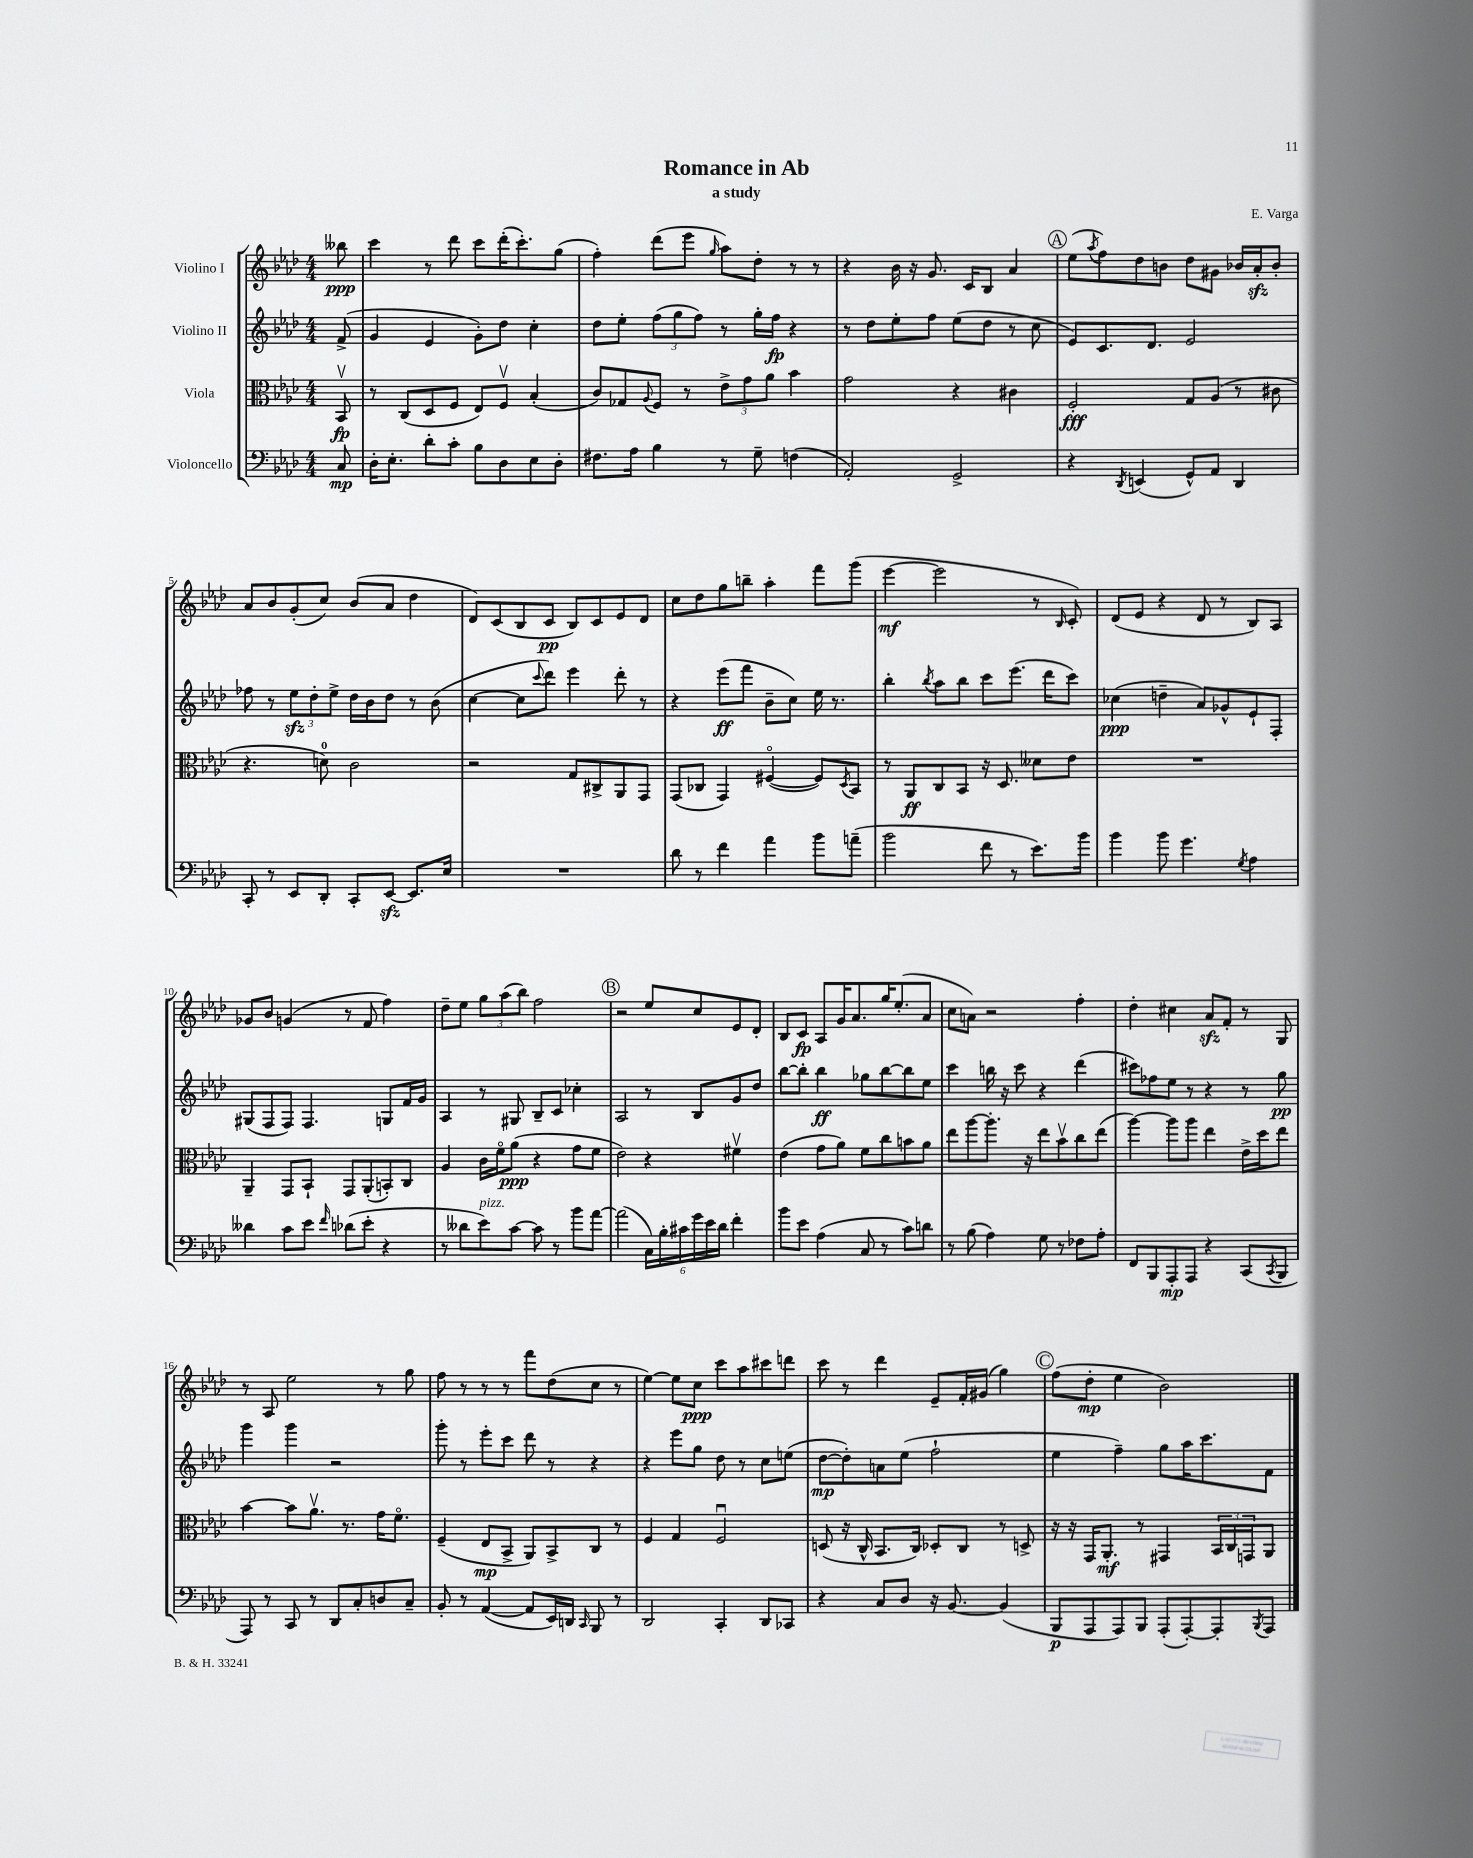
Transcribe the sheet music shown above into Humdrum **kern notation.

**kern	**dynam	**kern	**dynam	**kern	**dynam	**kern	**dynam
*part4	*part4	*part3	*part3	*part2	*part2	*part1	*part1
*staff4	*staff4	*staff3	*staff3	*staff2	*staff2	*staff1	*staff1
*I"Violoncello	*	*I"Viola	*	*I"Violino II	*	*I"Violino I	*
*clefF4	*	*clefC3	*	*clefG2	*	*clefG2	*
*k[b-e-a-d-]	*	*k[b-e-a-d-]	*	*k[b-e-a-d-]	*	*k[b-e-a-d-]	*
*M4/4	*	*M4/4	*	*M4/4	*	*M4/4	*
=	=	=	=	=	=	=	=
8C/	mp	8BB-v/	fp	(8f^/	.	8bb--X\	ppp
=1	=1	=1	=1	=1	=1	=1	=1
16D-'\KL	.	8r	.	4g/	.	4ccc\	.
8.E-'\J	.	.	.	.	.	.	.
.	.	(8C/L	.	.	.	.	.
8d-'\L	.	8D-/	.	4e-/	.	8r	.
8c'\J	.	8F/J	.	.	.	8ddd-\	.
8B-\L	.	8E-/L)	.	8g'\L)	.	8ccc\L	.
8D-\	.	8Fv/J	.	8dd-\J	.	(16ddd-'\K	.
.	.	.	.	.	.	8.ccc'\)	.
8E-\	.	(4B-'/	.	4cc'\	.	.	.
8D-'\J	.	.	.	.	.	(8gg\J	.
=2	=2	=2	=2	=2	=2	=2	=2
8.F#X\L	.	8c/L)	.	8dd-\L	.	4ff'\)	.
.	.	8G-X/	.	8ee-'\J	.	.	.
16A-\Jk	.	.	.	.	.	.	.
.	.	8qqA-/	.	.	.	.	.
4B-\	.	8F/J	.	(12ff\L	.	(8ddd-\L	.
.	.	.	.	12gg\	.	.	.
.	.	8r	.	.	.	8eee-\J	.
.	.	.	.	12ff\J)	.	.	.
.	.	.	.	.	.	16qqgg/	.
8r	.	12e-^\L	.	8r	.	8aa-\L)	.
.	.	12g\	.	.	.	.	.
8G~\	.	.	.	16gg'\LL	.	8dd-'\J	.
.	.	12a-\J	.	.	.	.	.
.	.	.	.	16ff\JJ	fp	.	.
(4Fn\	.	4b-\	.	4r	.	8r	.
.	.	.	.	.	.	8r	.
=3	=3	=3	=3	=3	=3	=3	=3
2AA-'/)	.	2g\	.	8r	.	4r	.
.	.	.	.	8dd-\L	.	.	.
.	.	.	.	8ee-'\	.	16b-\	.
.	.	.	.	.	.	16r	.
.	.	.	.	8ff\J	.	8.g/	.
2GG^/	.	4r	.	(8ee-\L	.	.	.
.	.	.	.	.	.	16c/KL	.
.	.	.	.	8dd-\J	.	8B-/J	.
.	.	4c#X\	.	8r	.	4a-/	.
.	.	.	.	8cc\	.	.	.
!!LO:REH:place=s1:t=A
=4	=4	=4	=4	=4	=4	=4	=4
4r	.	2F'/	fff	8e-/L)	.	(8ee-\L	.
.	.	.	.	.	.	8qaa-/	.
.	.	.	.	8.c/	.	8ff\)	.
8qDD-/	.	.	.	.	.	.	.
(4EEn/	.	.	.	.	.	8dd-\	.
.	.	.	.	8.d-/J	.	.	.
.	.	.	.	.	.	8bn\J	.
8GG^^/L)	.	8G/L	.	2e-/	.	8dd-\L	.
8AA-/J	.	(8A-/J	.	.	.	8g#X\J	.
4DD-/	.	8r	.	.	.	16b-X/LL	.
.	.	.	.	.	.	16a-zz'/J	.
.	.	8c#X\	.	.	.	8b-'/J	.
!!LO:LB:g=z
=5	=5	=5	=5	=5	=5	=5	=5
8CC'/	.	4.r	.	8ff-X\	.	8a-/L	.
8r	.	.	.	8r	.	8b-/	.
8EE-/L	.	.	.	12ee-zz\L	.	(8g'/	.
.	.	.	.	12dd-'\	.	.	.
8DD-'/J	.	8dn\)	.	.	.	8cc/J)	.
.	.	.	.	12ee-^\J	.	.	.
8CC'/L	.	2c\	.	16dd-\LL	.	(8b-/L	.
.	.	.	.	16b-\J	.	.	.
[8EE-zz/J	.	.	.	8dd-\J	.	8a-/J	.
8.EE-/L]	.	.	.	8r	.	4dd-\	.
.	.	.	.	(8b-\	.	.	.
16E-/Jk	.	.	.	.	.	.	.
=6	=6	=6	=6	=6	=6	=6	=6
1r	.	2r	.	[4cc\	.	8d-/L)	.
.	.	.	.	.	.	(8c/	.
.	.	.	.	8cc\L]	.	8B-/	.
.	.	.	.	8qqccc/	.	.	.
.	.	.	.	8ddd-\J)	.	8c/J	pp
.	.	8G/L	.	4eee-\	.	8B-/L)	.
.	.	8C#X^/	.	.	.	8c/	.
.	.	8AA-/	.	8ddd-'\	.	8e-/	.
.	.	8GG/J	.	8r	.	8d-/J	.
=7	=7	=7	=7	=7	=7	=7	=7
8d-\	.	(8GG/L	.	4r	.	8cc\L	.
8r	.	8C-X/J	.	.	.	8dd-\	.
4f\	.	4GG/)	.	(8eee-\L	ff	8gg\	.
.	.	.	.	8fff\J	.	8bbn~\J	.
4a-\	.	([4F#X/	.	8b-~\L	.	4aa-'\	.
.	.	.	.	8cc\J)	.	.	.
8b-\L	.	8F#/L])	.	16ee-\	.	8fff\L	.
.	.	.	.	8.r	.	.	.
.	.	8qD-/	.	.	.	.	.
(8an~\J	.	8BB-/J	.	.	.	(8ggg\J	.
=8	=8	=8	=8	=8	=8	=8	=8
2b-\	.	8r	.	4bb-'\	.	[4eee-\	mf
.	.	8AA-/L	ff	.	.	.	.
.	.	.	.	8qbb-/	.	.	.
.	.	8C/	.	8aa-\L	.	2eee-\]	.
.	.	8BB-/J	.	8bb-\J	.	.	.
8f\	.	16r	.	8ccc\L	.	.	.
.	.	8.D-/	.	.	.	.	.
8r	.	.	.	(8.eee-\J	.	.	.
8.e-\L)	.	8d--X\L	.	.	.	8r	.
.	.	.	.	16ddd-\KL	.	.	.
.	.	.	.	.	.	16qqB-/	.
.	.	8e-\J	.	8ccc\J)	.	8c'/)	.
16b-\Jk	.	.	.	.	.	.	.
=9	=9	=9	=9	=9	=9	=9	=9
4b-\	.	1r	.	(4cc-X\	ppp	(8d-/L	.
.	.	.	.	.	.	8e-/J	.
8b-\	.	.	.	4ddn~\	.	4r	.
4.g\	.	.	.	.	.	.	.
.	.	.	.	8a-/L)	.	8d-/	.
.	.	.	.	8g-X^^/	.	8r	.
8qG/	.	.	.	.	.	.	.
4A-\	.	.	.	8e-`/	.	8B-/L)	.
.	.	.	.	8F'/J	.	8A-/J	.
!!LO:LB:g=z
=10	=10	=10	=10	=10	=10	=10	=10
4d--X\	.	4AA-~/	.	(8G#X/L	.	8g-X/L	.
.	.	.	.	8F/	.	8b-/J	.
8c\L	.	8GG/L	.	8F/J)	.	(4gn/	.
8e-\J	.	8BB-`/J	.	4.F/	.	.	.
16qqf/	.	.	.	.	.	.	.
(8d-X\L	.	8GG/L	.	.	.	8r	.
8e-'\J	.	(8AA-'/	.	.	.	8f/	.
4r	.	8BBn'/)	.	8Gn/L	.	4ff\)	.
.	.	8C/J	.	16f/L	.	.	.
.	.	.	.	16g/JJ	.	.	.
=11	=11	=11	=11	=11	=11	=11	=11
8r	.	4A-/	.	4A-/	.	8dd-~\L	.
8d--X\L	.	.	.	.	.	8ee-\J	.
!LO:TX:a:i:t=pizz.	!	!	!	!	!	!	!
8e-\)	.	16c\LL	.	8r	.	12gg\L	.
.	.	16f\J	.	.	.	.	.
.	.	.	.	.	.	(12aa-\	.
[8c\J	.	(8a-\J	ppp	8G#X/	.	.	.
.	.	.	.	.	.	12bb-\J)	.
8c\]	.	4r	.	8B-~/L	.	2ff\	.
8r	.	.	.	8c/J	.	.	.
8b-\L	.	8g\L	.	4cc-X'\	.	.	.
[8a-\J	.	8f\J	.	.	.	.	.
!!LO:REH:place=s1:t=B
=12	=12	=12	=12	=12	=12	=12	=12
(2a-\]	.	2e-\)	.	2A-/	.	2r	.
24C\LL)	.	4r	.	8r	.	8ee-/L	.
24B-'\	.	.	.	.	.	.	.
24c#X\	.	.	.	.	.	.	.
24g\	.	.	.	8B-/L	.	8cc/	.
24e-\	.	.	.	.	.	.	.
24d-\JJ	.	.	.	.	.	.	.
4f'\	.	4f#Xv\	.	8g/	.	8e-/	.
.	.	.	.	8dd-/J	.	8d-'/J	.
=13	=13	=13	=13	=13	=13	=13	=13
8b-\L	.	(4e-\	.	[8bb-\L	.	8B-/L	.
8e-\J	.	.	.	8bb-'\J]	.	8c/J	fp
(4A-\	.	8g\L	.	4bb-\	ff	8A-/L	.
.	.	8a-\J)	.	.	.	16g/K	.
.	.	.	.	.	.	8.a-/	.
8C/	.	8f\L	.	8gg-X\L	.	.	.
8r	.	8cc\	.	[8bb-\	.	16gg/K	.
.	.	.	.	.	.	(8.ee-'/	.
8c\L)	.	8bn\	.	8bb-\]	.	.	.
8dn\J	.	8a-\J	.	8ee-\J	.	8a-/J	.
=14	=14	=14	=14	=14	=14	=14	=14
8r	.	8ee-\L	.	4ccc\	.	8cc\L	.
(8B-\	.	[8aa-\	.	.	.	8an\J)	.
4A-\)	.	8.aa-'\J]	.	16bbn\	.	2r	.
.	.	.	.	16r	.	.	.
.	.	.	.	8ccc\	.	.	.
.	.	16r	.	.	.	.	.
8G\	.	8ee-\L	.	4r	.	.	.
8r	.	8b-v\	.	.	.	.	.
8F-X\L	.	8cc\	.	(4ddd-\	.	4ff'\	.
8A-'\J	.	(8ee-\J	.	.	.	.	.
=15	=15	=15	=15	=15	=15	=15	=15
8FF/L	.	[4aa-\)	.	8ccc#X\L)	.	4dd-'\	.
8BBB-/	.	.	.	8ff-X\	.	.	.
8AAA-'/	mp	8aa-\L]	.	8ee-\J	.	4cc#X\	.
8AAA-/J	.	8aa-\J	.	8r	.	.	.
4r	.	4ee-\	.	4r	.	8a-zz/L	.
.	.	.	.	.	.	8f'/J	.
(8CC/L	.	16e-^\LL	.	8r	.	8r	.
.	.	16dd-\J	.	.	.	.	.
8qCC/	.	.	.	.	.	.	.
8BBB-/J	.	8ee-\J	.	8gg\	pp	8G/	.
!!LO:LB:g=z
=16	=16	=16	=16	=16	=16	=16	=16
8AAA-/)	.	[4b-\	.	4ggg\	.	8r	.
8r	.	.	.	.	.	8A-/	.
8CC/	.	8b-\L]	.	4ggg\	.	2ee-\	.
8r	.	8.a-v\J	.	.	.	.	.
8DD-/L	.	.	.	2r	.	.	.
.	.	8.r	.	.	.	.	.
8C'/	.	.	.	.	.	.	.
8Dn/	.	16g\KL	.	.	.	8r	.
.	.	8.f\J	.	.	.	.	.
8C~/J	.	.	.	.	.	8gg\	.
=17	=17	=17	=17	=17	=17	=17	=17
8BB-'/	.	(4F~/	.	8ggg'\	.	8ff\	.
8r	.	.	.	8r	.	8r	.
([4AA-/	.	8E-/L	mp	8eee-'\L	.	8r	.
.	.	8BB-^/J	.	8ccc\J	.	8r	.
8AA-/L]	.	8AA-/L)	.	8ddd-\	.	8fff\L	.
16EE-/L)	.	8BB-^/	.	8r	.	(8dd-\	.
16DDn/JJ	.	.	.	.	.	.	.
16qqCC/	.	.	.	.	.	.	.
8BBB-/	.	8C/J	.	4r	.	8cc\J	.
8r	.	8r	.	.	.	8r	.
=18	=18	=18	=18	=18	=18	=18	=18
2DD-/	.	4F/	.	4r	.	[4ee-\)	.
.	.	4G/	.	8eee-\L	.	8ee-\L]	.
.	.	.	.	8gg\J	.	8cc\J	ppp
4CC'/	.	2Fu/	.	8dd-\	.	8ccc\L	.
.	.	.	.	8r	.	8aa-\	.
8DD-/L	.	.	.	8cc\L	.	8ccc#X\	.
8CC-X/J	.	.	.	(8een\J	.	8dddn\J	.
=19	=19	=19	=19	=19	=19	=19	=19
4r	.	(8Dn/	.	[8dd-\L	mp	8ccc\	.
.	.	16r	.	8dd-'\])	.	8r	.
.	.	16C^^/	.	.	.	.	.
8C/L	.	8.BB-/L	.	8an\	.	4ddd-\	.
8D-/J	.	.	.	(8ee-\J	.	.	.
.	.	16C/Jk)	.	.	.	.	.
16r	.	8D-X'/L	.	2ff`\	.	8e-~/L	.
[8.BB-/	.	.	.	.	.	.	.
.	.	8C/J	.	.	.	16f'/L	.
.	.	.	.	.	.	(16g#X/JJ	.
(4BB-/]	.	8r	.	.	.	4gg\)	.
.	.	8Dn^/	.	.	.	.	.
!!LO:REH:place=s1:t=C
=20	=20	=20	=20	=20	=20	=20	=20
8BBB-/L	p	16r	.	4ee-\	.	(8ff\L	.
.	.	16r	.	.	.	.	.
8AAA-/	.	16GG/KL	.	.	.	8dd-'\J	mp
.	.	8.AA-'/J	mf	.	.	.	.
8AAA-/)	.	.	.	4ff~\)	.	4ee-\	.
8BBB-/J	.	8r	.	.	.	.	.
(8AAA-'/L	.	4GG#X/	.	8gg\L	.	2b-\)	.
[8AAA-'/)	.	.	.	16aa-\K	.	.	.
.	.	.	.	8.ccc\	.	.	.
8AAA-'/]	.	24BB-/LL	.	.	.	.	.
.	.	24C/	.	.	.	.	.
.	.	24GGn/J	.	.	.	.	.
8qBBB-/	.	.	.	.	.	.	.
8AAA-/J	.	8AA-/J	.	8f\J	.	.	.
==	==	==	==	==	==	==	==
*-	*-	*-	*-	*-	*-	*-	*-
